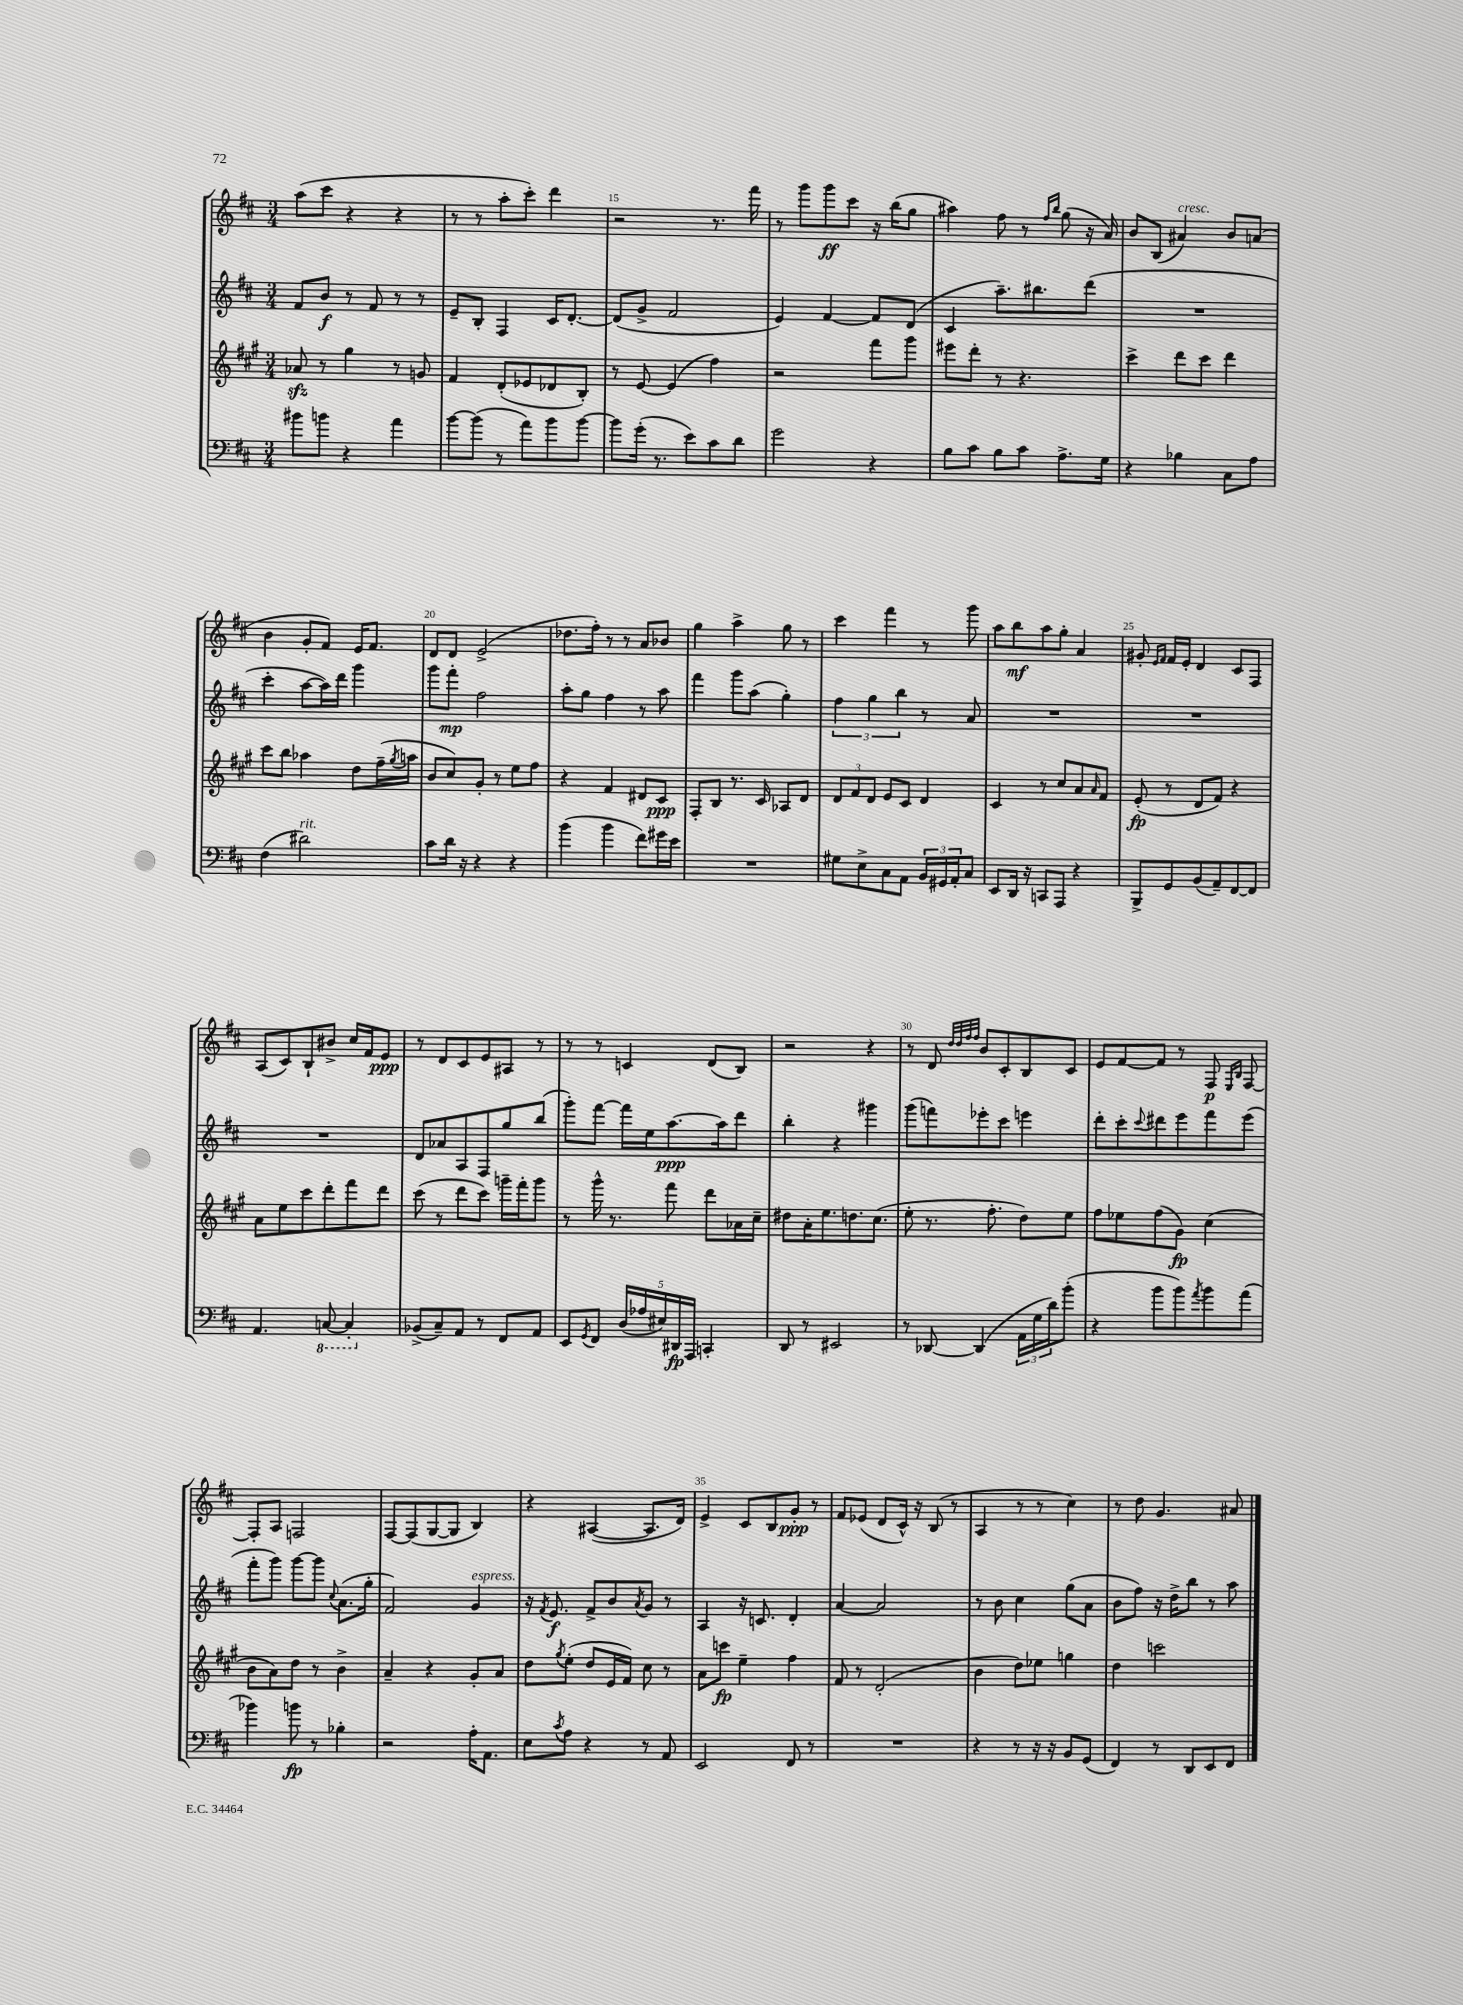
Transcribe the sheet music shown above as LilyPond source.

<<
\new StaffGroup <<
\new Staff = "s0" {
    \clef treble \key d \major \numericTimeSignature \time 3/4
    a''8( cis'''8 r4 r4 |
    r8 r8 a''8-. cis'''8-.) d'''4 |
    r2 r8. fis'''16 |
    r8 g'''8 g'''8\ff cis'''8 r16 b''16( g''8 |
    ais''4) fis''8 r8 \grace { fis''16 b''16 } g''8( r16 a'16) |
    b'8 b8( ais'4^\markup { \italic "cresc." }) b'8 a'8( |
    b'4 g'8-. fis'8) e'16 fis'8. |
    d'8 d'8 e'2->( |
    des''8. fis''16-.) r8 r8 a'8 bes'8 |
    g''4 a''4-> g''8 r8 |
    cis'''4 fis'''4 r8 g'''8 |
    a''8 b''8\mf a''8 g''8-. a'4 |
    gis'8-. \grace { e'16 fis'16 } fis'16 e'16-. d'4 cis'8 fis8 |
    a8( cis'8) b8-! bis'8-> cis''16 fis'16 e'8\ppp |
    r8 d'8 cis'8 e'8 ais8 r8 |
    r8 r8 c'4 d'8( b8) |
    r2 r4 |
    r8 d'8 \grace { d''32 d''32 fis''32 fis''32 } b'8 cis'8-. b8 cis'8 |
    e'8 fis'8~ fis'8 r8 fis8\p \grace { e16 b16 } fis8~ |
    fis8-. a8 f2 |
    fis8~ fis8( g8~ g8 b4) |
    r4 ais4~( ais8. d'16) |
    e'4-> cis'8 b8 g'8-.\ppp r8 |
    fis'8 ees'8( d'8 cis'16-^) r16 b8( r8 |
    a4 r8 r8 cis''4) |
    r8 d''8 g'4. ais'8 \bar "|." |
}
\new Staff = "s1" {
    \clef treble \key d \major \numericTimeSignature \time 3/4
    fis'8 b'8\f r8 fis'8 r8 r8 |
    e'8-- b8-. fis4 cis'16 d'8.~-. |
    d'8( g'8-> fis'2 |
    e'4) fis'4~ fis'8 d'8( |
    cis'4 a''8.--) bis''8. d'''8( |
    R2. |
    cis'''4-. a''8~ a''16) d'''16 g'''4 |
    g'''8 fis'''8-.\mp fis''2 |
    a''8-. g''8 fis''4 r8 a''8 |
    fis'''4 g'''8 a''8( g''4-.) |
    \tuplet 3/2 { fis''4 g''4 b''4 } r8 a'8 |
    R2. |
    R2. |
    R2. |
    d'8 aes'8 a8 fis8 g''8 b''8( |
    g'''8-.) fis'''8~ fis'''16 e''16 a''8.~\ppp a''16 d'''8 |
    b''4-. r4 gis'''4 |
    g'''8( f'''8) ees'''8-. cis'''8 e'''4 |
    d'''8-. cis'''8-. \appoggiatura { cis'''8 } dis'''8 e'''8 fis'''8 e'''8( |
    fis'''8-. g'''8) g'''8~ g'''8 \appoggiatura { cis''8 } a'8.( g''16-. |
    fis'2) g'4^\markup { \italic "espress." } |
    r16 \acciaccatura { fis'8 } e'8.\f fis'8-> b'8 \acciaccatura { a'8 } g'8 r8 |
    a4 r16 c'8. d'4-. |
    a'4~ a'2 |
    r8 b'8 cis''4 g''8( a'8 |
    b'8 fis''8) r16 d''16-> b''8 r8 a''8 \bar "|." |
}
\new Staff = "s2" {
    \clef treble \key a \major \numericTimeSignature \time 3/4
    aes'8\sfz r8 gis''4 r8 g'8 |
    fis'4 d'8-.( ees'8 des'8 b8-.) |
    r8 e'8~ e'4( fis''4) |
    r2 fis'''8 gis'''8 |
    eis'''8 d'''8-. r8 r4. |
    cis'''4-> d'''8 cis'''8 d'''4 |
    cis'''8 b''8 aes''4 d''8 fis''16--( \acciaccatura { gis''8 } a''16 |
    b'8 cis''8) gis'8-. r8 e''8 fis''8 |
    r4 fis'4 dis'8 cis'8\ppp |
    fis8-. b8 r8. cis'16 aes8 d'8 |
    \tuplet 3/2 { d'8 fis'8 d'8 } e'8 cis'8 d'4 |
    cis'4 r8 cis''8 a'8 \grace { a'16 } fis'8 |
    e'8-.\fp( r8 d'8 fis'8) r4 |
    a'8 e''8 cis'''8 d'''8-. fis'''8 d'''8 |
    cis'''8( r8 d'''8 cis'''8) g'''16-- fis'''16-. g'''8 |
    r8 gis'''16-^ r8. fis'''8 d'''8 aes'16 cis''16-- |
    dis''8 a'16-. e''8. d''8. cis''8.( |
    e''8-. r8. fis''8.-. d''8) e''8 |
    fis''8 ees''8 fis''8( gis'8\fp) cis''4( |
    b'8 a'8) d''8 r8 b'4-> |
    a'4-- r4 gis'8-. a'8 |
    d''8 \acciaccatura { gis''8 } e''8-.( d''8 e'16 fis'16) cis''8 r8 |
    a'8 c'''8\fp e''4-- fis''4 |
    fis'8 r8 d'2-.( |
    b'4 d''8) ees''8 g''4 |
    d''4 c'''2 \bar "|." |
}
\new Staff = "s3" {
    \clef bass \key d \major \numericTimeSignature \time 3/4
    bis'8 b'8 r4 a'4 |
    b'8~ b'8( r8 a'8) b'8 b'8~ |
    b'8 g'16-.( r8. e'8) cis'8 d'8 |
    g'2 r4 |
    b8 cis'8 b8 cis'8 a8.-> g16 |
    r4 bes4 cis8 a8 |
    fis4( dis'2^\markup { \italic "rit." }) |
    cis'8 d'16 r16 r4 r4 |
    b'4( b'4 fis'8) gis'16 e'16 |
    R2. |
    gis8 e8-> cis8 a,8 \tuplet 3/2 { b,16 gis,16 a,16-. } cis8 |
    e,8 d,16 r16 c,8 a,,8 r4 |
    b,,8-> g,8 b,8( a,8--) fis,8~ fis,8 |
    a,4. \ottava #-1 c,8~ c,4-. \ottava #0 |
    bes,8->( cis8--) a,8 r8 fis,8 a,8 |
    e,8 \acciaccatura { g,8 } fis,8 \tuplet 5/4 { d16( aes16 eis16) dis,16\fp a,,16 } c,4-. |
    d,8 r8 eis,2 |
    r8 des,8~ des,4( \tuplet 3/2 { a,16 g16 d'16) } b'8-.( |
    r4 b'8 b'8) \acciaccatura { a'8 } b'8 a'8( |
    bes'4) b'8\fp r8 bes4-. |
    r2 a16-. a,8. |
    e8 \acciaccatura { cis'8 } a8 r4 r8 a,8 |
    e,2 fis,8 r8 |
    R2. |
    r4 r8 r16 r16 b,8 g,8( |
    fis,4) r8 d,8 e,8 fis,8 \bar "|." |
}
>>
>>
\layout { \context { \Score currentBarNumber = #13 \override BarNumber.break-visibility = ##(#f #t #t) barNumberVisibility = #(every-nth-bar-number-visible 5) } }
